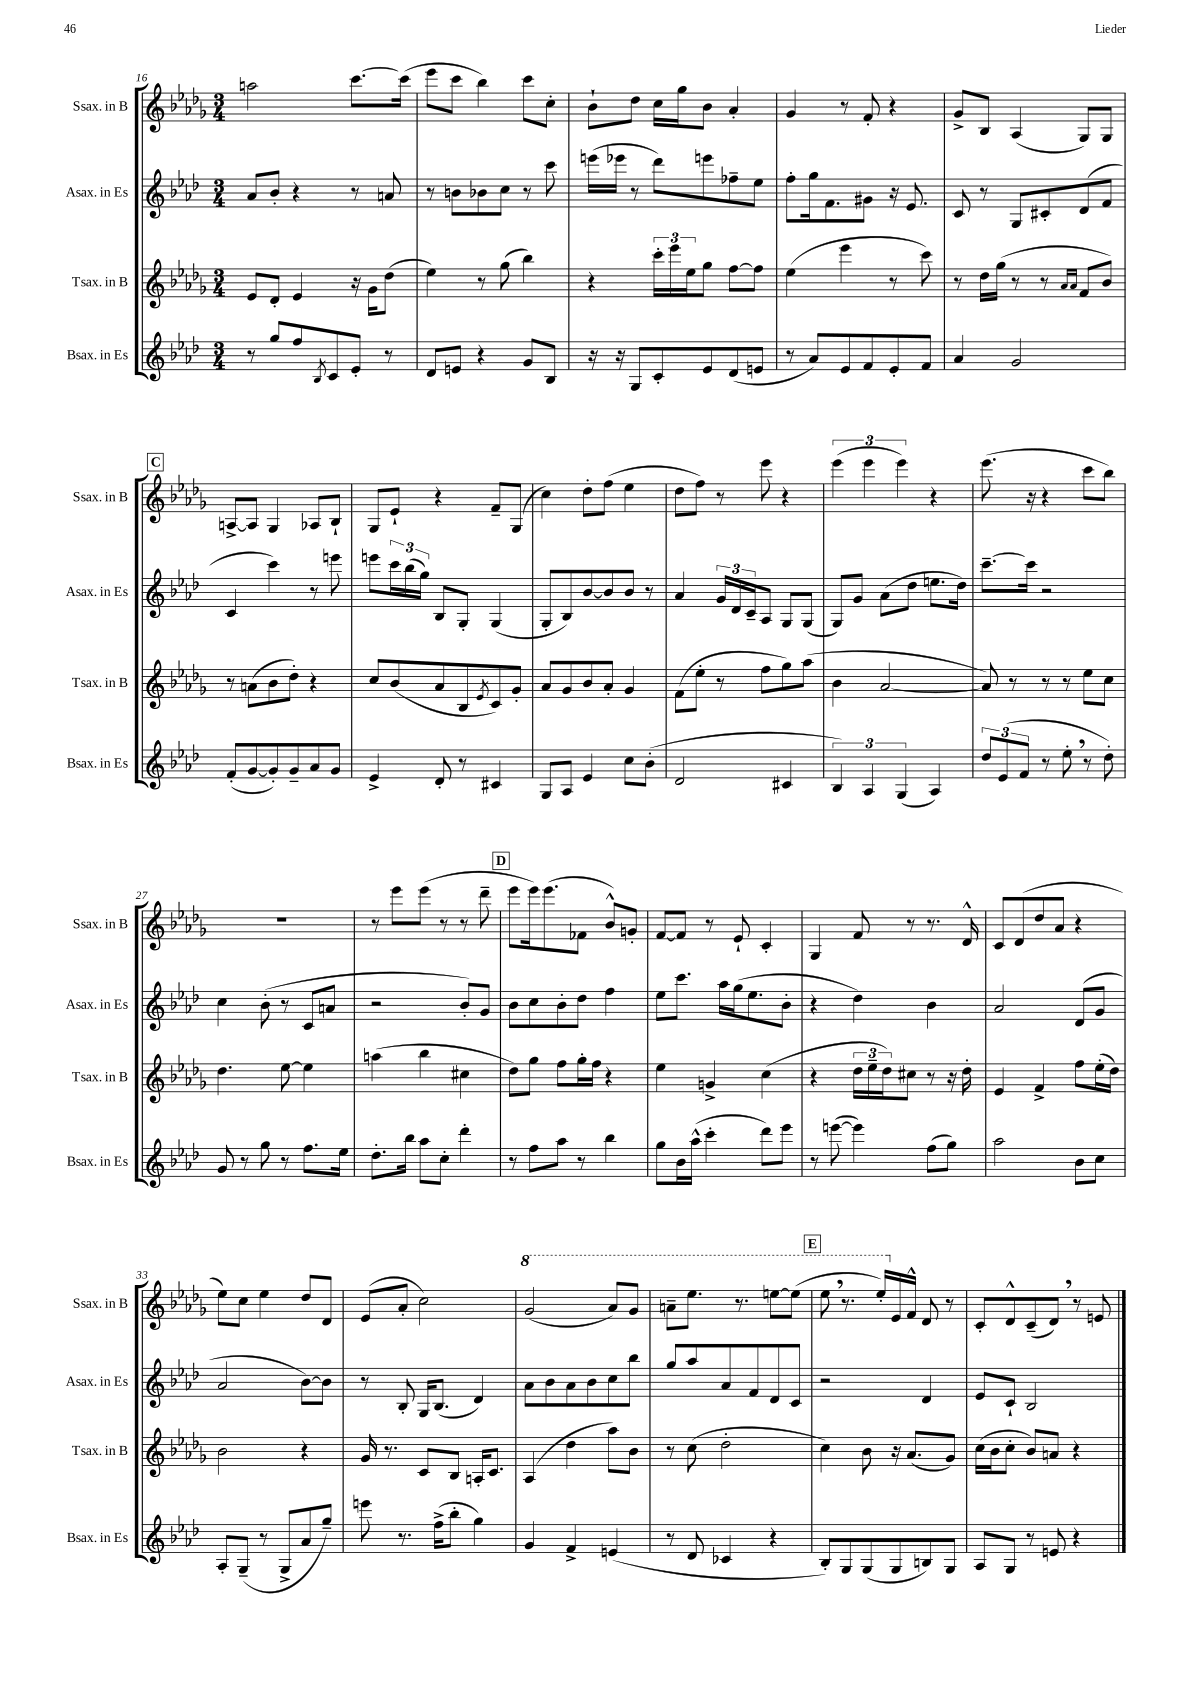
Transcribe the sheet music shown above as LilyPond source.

<<
\new StaffGroup <<
\new Staff = "s0" \with { instrumentName = "Ssax. in B" shortInstrumentName = "Ssax. in B" } {
    \clef treble \key des \major \numericTimeSignature \time 3/4
    a''2 c'''8.~ c'''16( |
    ees'''8 c'''8 bes''4) c'''8 c''8-. |
    bes'8-! des''8 c''16 ges''16 bes'8 aes'4-. |
    ges'4 r8 f'8-. r4 |
    ges'8-> bes8 aes4( ges8) ges8 |
    \mark \markup { \box "C" } a8~-> a8 ges4 aes8 bes8-! |
    ges8 ees'8-! r4 f'8-- ges8( |
    c''4) des''8-. f''8( ees''4 |
    des''8 f''8) r8 ees'''8 r4 |
    \tuplet 3/2 { ees'''4( ees'''4 ees'''4) } r4 |
    ees'''8.( r16 r4 c'''8 bes''8) |
    R2. |
    r8 ees'''8 ees'''8( r8 r8 des'''8-- |
    \mark \markup { \box "D" } ees'''8 ees'''16) ees'''8.( fes'8 bes'8-^) g'8-. |
    f'8~ f'8 r8 ees'8-! c'4-. |
    ges4 f'8 r8 r8. des'16-^ |
    c'8 des'8( des''8 aes'8 r4 |
    ees''8) c''8 ees''4 des''8 des'8 |
    ees'8( aes'8-. c''2) |
    \ottava #1 ges''2( aes''8) ges''8 |
    a''8-- ees'''8. r8. e'''8~ e'''8( |
    \mark \markup { \box "E" } ees'''8 \breathe r8. ees'''16-.) \ottava #0 ees'16 f'16-^ des'8 r8 |
    c'8-. des'8-^ c'8--( des'8) \breathe r8 e'8 \bar "|." |
}
\new Staff = "s1" \with { instrumentName = "Asax. in Es" shortInstrumentName = "Asax. in Es" } {
    \clef treble \key aes \major \numericTimeSignature \time 3/4
    aes'8 bes'8-. r4 r8 a'8 |
    r8 b'8 bes'8 c''8 r8 c'''8 |
    e'''16( ees'''16 r8 des'''8) e'''8 fes''8-- ees''8 |
    f''8-. g''16 f'8. gis'8 r16 ees'8. |
    c'8 r8 g8 cis'8-. des'8( f'8 |
    \mark \markup { \box "C" } c'4 c'''4) r8 e'''8 |
    e'''8 \tuplet 3/2 { c'''16 bes''16( g''16) } bes8 g8-. g4( |
    g8-. bes8) bes'8~ bes'8 bes'8 r8 |
    aes'4 \tuplet 3/2 { g'16 des'16 c'16-- } aes8 g8 g8( |
    g8) g'8 aes'8( des''8 e''8. des''16) |
    c'''8.~-- c'''16 r2 |
    c''4 bes'8-.( r8 c'8 a'8 |
    r2 bes'8-.) g'8 |
    \mark \markup { \box "D" } bes'8 c''8 bes'8-. des''8 f''4 |
    ees''8 c'''8. aes''16 g''16( ees''8. bes'8-. |
    r4 des''4) bes'4 |
    aes'2 des'8( g'8 |
    aes'2 bes'8~) bes'8 |
    r8 bes8-. g16 bes8.( des'4) |
    aes'8 bes'8 aes'8 bes'8 c''8 bes''8 |
    g''8 aes''8 aes'8 f'8 des'8 c'8 |
    \mark \markup { \box "E" } r2 des'4 |
    ees'8 c'8-! bes2 \bar "|." |
}
\new Staff = "s2" \with { instrumentName = "Tsax. in B" shortInstrumentName = "Tsax. in B" } {
    \clef treble \key des \major \numericTimeSignature \time 3/4
    ees'8 des'8-. ees'4 r16 ges'16 des''8( |
    ees''4) r8 ges''8( bes''4) |
    r4 \tuplet 3/2 { c'''16-. ees'''16 ees''16 } ges''8 f''8~ f''8 |
    ees''4( ees'''4 r8 c'''8) |
    r8 des''16 ges''16( r8 r8 \grace { aes'16 aes'16 } f'8 bes'8) |
    \mark \markup { \box "C" } r8 a'8( bes'8 des''8-.) r4 |
    c''8 bes'8( aes'8 bes8 \acciaccatura { ees'8 } c'8) ges'8-. |
    aes'8 ges'8 bes'8 aes'8-. ges'4 |
    f'8( ees''8-. r8 f''8 ges''8) aes''8( |
    bes'4 aes'2~ |
    aes'8) r8 r8 r8 ees''8 c''8 |
    des''4. ees''8~ ees''4 |
    a''4( bes''4 cis''4 |
    \mark \markup { \box "D" } des''8) ges''8 f''8 ges''16-. f''16 r4 |
    ees''4 g'4-> c''4( |
    r4 \tuplet 3/2 { des''16 ees''16-- des''16) } cis''8 r8 r16 des''16-. |
    ees'4 f'4-> f''8 ees''16-.( des''16) |
    bes'2 r4 |
    ges'16 r8. c'8 bes8 a16-. c'8. |
    aes4( des''4 aes''8) bes'8 |
    r8 c''8( des''2-. |
    \mark \markup { \box "E" } c''4) bes'8 r16 aes'8.( ges'8) |
    c''16( bes'16 c''8-. bes'8) a'8 r4 \bar "|." |
}
\new Staff = "s3" \with { instrumentName = "Bsax. in Es" shortInstrumentName = "Bsax. in Es" } {
    \clef treble \key aes \major \numericTimeSignature \time 3/4
    r8 g''8 f''8 \acciaccatura { bes8 } c'8 ees'8-. r8 |
    des'8 e'8 r4 g'8 bes8 |
    r16 r16 g8 c'8-. ees'8 des'8( e'8 |
    r8 aes'8) ees'8 f'8 ees'8-. f'8 |
    aes'4 g'2 |
    \mark \markup { \box "C" } f'8-.( g'8~ g'8-.) g'8-- aes'8 g'8 |
    ees'4-> des'8-. r8 cis'4 |
    g8 aes8 ees'4 c''8 bes'8-.( |
    des'2 cis'4 |
    \tuplet 3/2 { bes4) aes4 g4( } aes4) |
    \tuplet 3/2 { des''8 ees'8( f'8 } r8 ees''8-. \breathe r8 des''8-.) |
    g'8 r8 g''8 r8 f''8. ees''16 |
    des''8.-. bes''16 aes''8 c''8-. des'''4-. |
    \mark \markup { \box "D" } r8 f''8 aes''8 r8 bes''4 |
    g''8 bes'16 aes''16-^( c'''4-. des'''8) ees'''8 |
    r8 e'''8~( e'''4) f''8( g''8) |
    aes''2 bes'8 c''8 |
    aes8-. g8--( r8 g8-> aes'8 g''8--) |
    e'''8 r8. f''16->( bes''8-. g''4) |
    g'4 f'4-> e'4( |
    r8 des'8 ces'4 r4 |
    \mark \markup { \box "E" } bes8-.) g8 g8( g8 b8) g8 |
    aes8 g8 r8 e'8 r4 \bar "|." |
}
>>
>>
\layout { \context { \Score currentBarNumber = #16 } }
